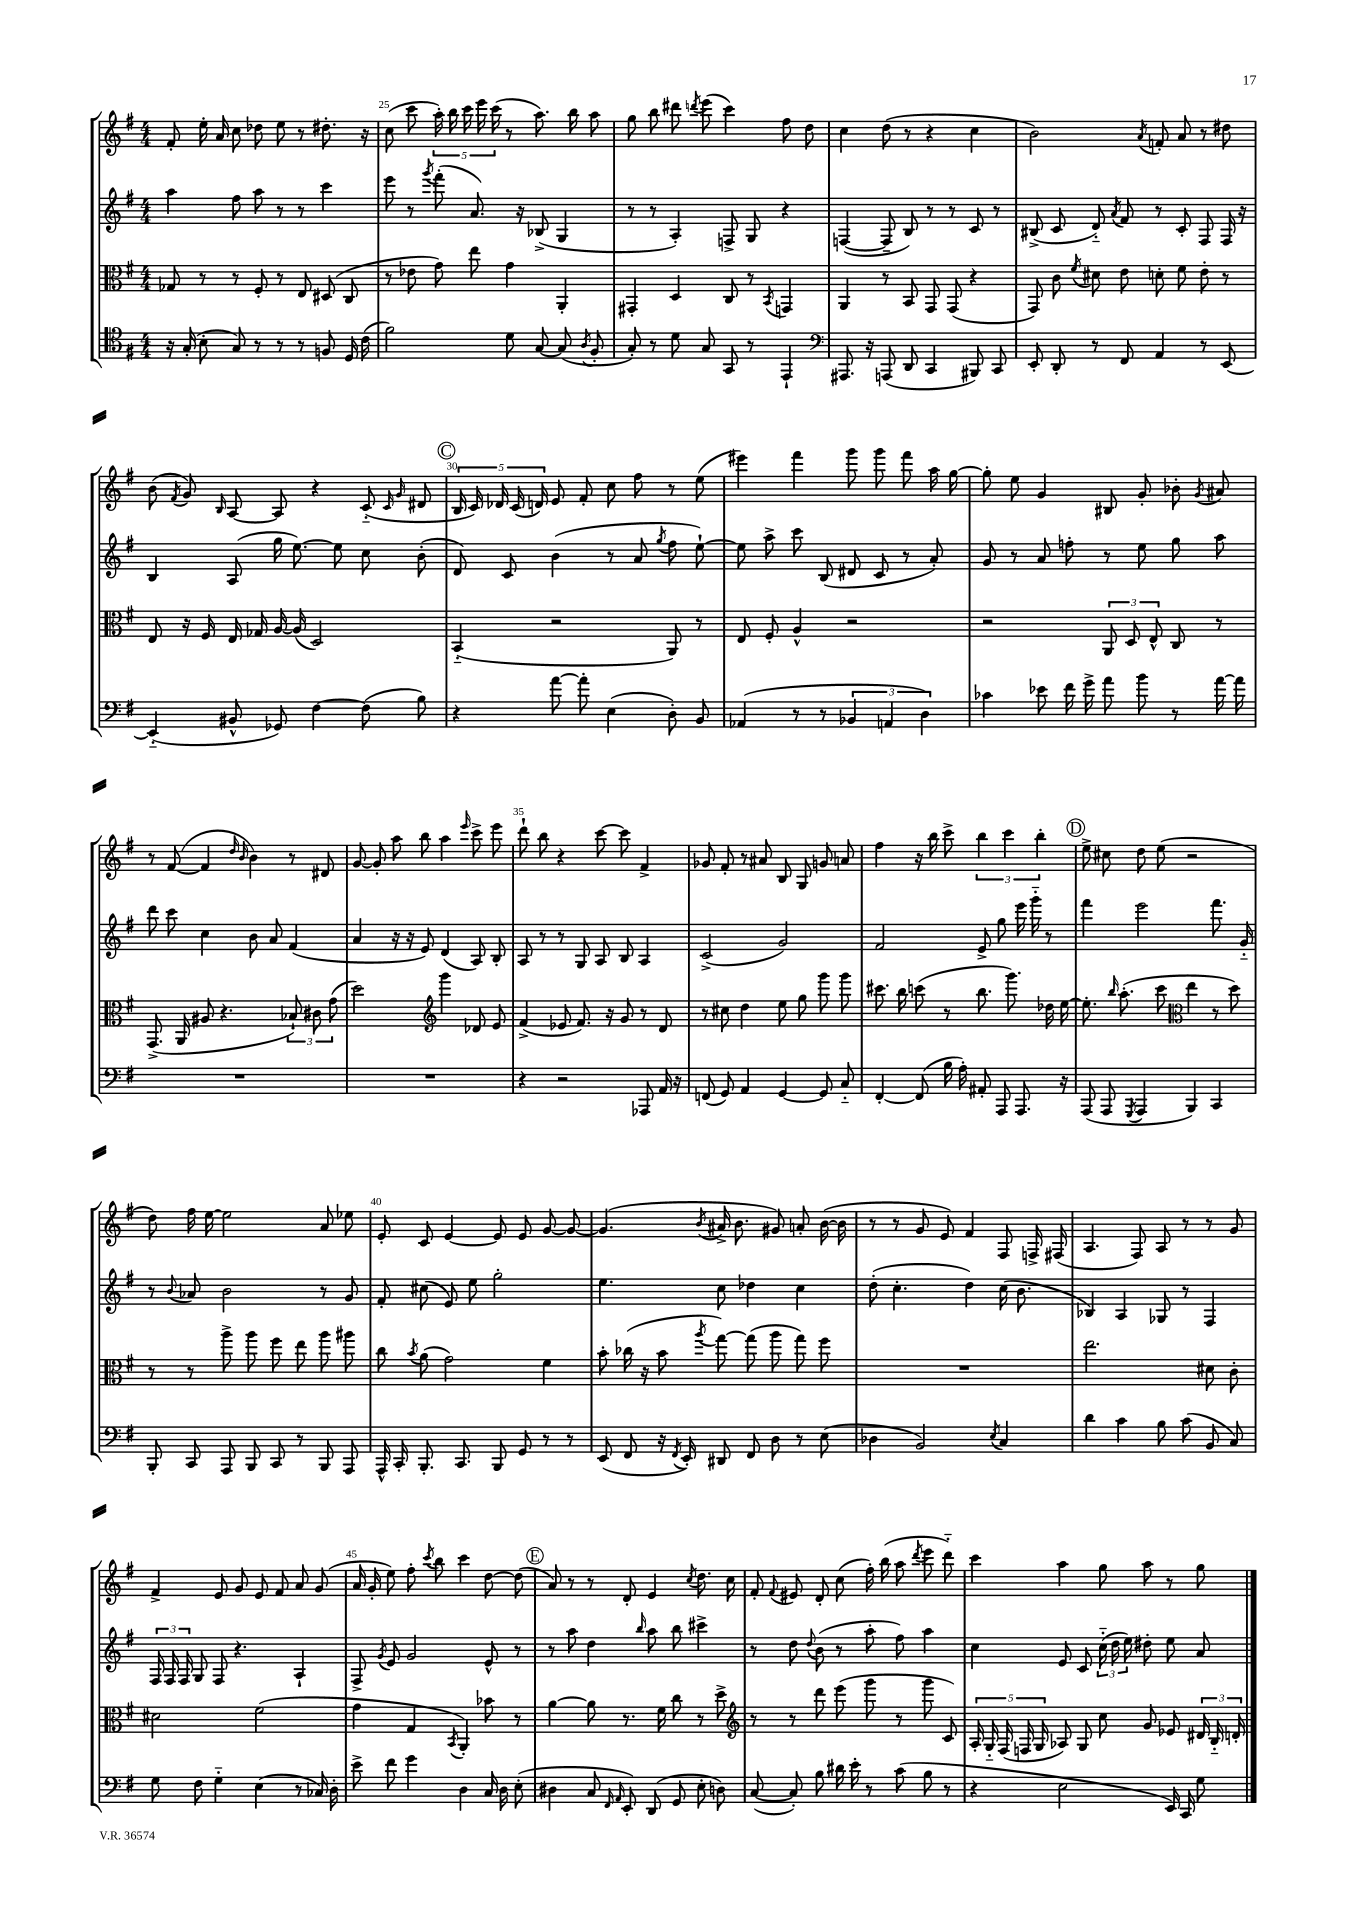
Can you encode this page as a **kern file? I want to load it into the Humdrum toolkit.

**kern	**kern	**kern	**kern
*part4	*part3	*part2	*part1
*staff4	*staff3	*staff2	*staff1
*clefC4	*clefC3	*clefG2	*clefG2
*k[f#]	*k[f#]	*k[f#]	*k[f#]
*M4/4	*M4/4	*M4/4	*M4/4
=24	=24	=24	=24
16r	8G-X/	4aa\	8f#'/
(16G'/	.	.	.
8B'\	8r	.	16ee'\
.	.	.	16a/
8G/)	8r	8ff#\	8cc\
8r	8F#'/	8aa\	8dd-X\
8r	8r	8r	8ee\
8r	8E/	8r	8r
8Fn/	(8D#X/	4ccc\	8.dd#X'\
16D/	8C/	.	.
(16c\	.	.	16r
=25	=25	=25	=25
2f#\)	8r	8eee\	(8cc\
.	8e-X\	8r	8ccc\
.	.	8qggg/	.
.	8g\)	(8fff#'\	20aa'\)
.	.	.	20bb\
.	.	.	20ccc\
.	8ee\	8.a/)	.
.	.	.	20eee\
.	.	.	(20ccc\
8d\	4g\	.	8r
.	.	16r	.
[8G/	.	(8B-X^/	8.aa\)
(8G/]	4AA'/	4G/	.
.	.	.	16bb\
8qA/	.	.	.
8F#'/	.	.	8aa\
=26	=26	=26	=26
8G'/)	4GG#X'/	8r	8gg\
8r	.	8r	8bb\
8d\	4D/	4A'/)	8ddd#X\
.	.	.	8qdddn/
8G/	.	.	(8eee\
8GG/	8C/	8Fn^/	4ccc\)
8r	8r	8G/	.
.	8qBB/	.	.
4EE`/	4GGn/	4r	8ff#\
.	.	.	8dd\
=27	=27	=27	=27
*clefF4	*	*	*
8.AAA#X/	4AA/	([4Fn/	4cc\
16r	.	.	.
(8AAAn/	8r	8F~/]	(8dd\
8DD/	8BB/	8B/)	8r
4CC/	8GG/	8r	4r
.	(8GG/	8r	.
8BBB#X/)	4r	8c/	4cc\
8CC/	.	8r	.
=28	=28	=28	=28
8EE'/	8GG/)	(8B#X^/	2b\)
8DD'/	8c\	8c/	.
.	8qf#/	.	.
8r	8d#X\	8d/)	.
.	.	8qa/	.
8FF#/	8e\	8f#/	.
.	.	.	8qa/
4AA/	8dn'\	8r	8fn'/
.	8f#\	8c'/	8a/
8r	8e'\	8F#/	8r
[8EE/	8r	16F#/	8dd#X\
.	.	16r	.
!!LO:LB:g=z
=29	=29	=29	=29
(4EE/]	8E/	4B/	(8b\
.	.	.	8qf#/
.	16r	.	8g/)
.	16F#/	.	.
.	.	.	16qqB/
8BB#X^^/	16E/	(8A/	[8A/
.	16G-X/	.	.
8GG-X/)	[16A/	16gg\	8A/]
.	(16A/]	[8.ee\)	.
[4F#\	2D/)	.	4r
.	.	8ee\]	.
(8F#\]	.	8cc\	(8c/
.	.	.	16qqc/
.	.	.	16qqg/
8B\)	.	(8b'\	8d#X/
!!LO:REH:place=s1:t=C
=30	=30	=30	=30
4r	(4BB/	8d/)	20B/
.	.	.	20c/)
.	.	.	20d-X/
.	.	8c/	.
.	.	.	(20c/
.	.	.	20dn/)
[8a\	2r	(4b\	8e/
8a'\]	.	.	8f#'/
(4E\	.	8r	8cc\
.	.	8a/	8ff#\
.	.	8qgg/	.
8D'\)	8AA/)	8ff#\	8r
8BB/	8r	[8ee`\)	(8ee\
=31	=31	=31	=31
(4AA-X/	8E/	8ee\]	4eee#X\)
.	8F#'/	8aa^\	.
8r	4A^^/	8ccc\	4fff#\
8r	.	(8B/	.
6BB-X/	2r	8d#X/	8ggg\
.	.	8c/	8ggg\
6AAn/	.	.	.
.	.	8r	8fff#\
6D\)	.	.	.
.	.	8a'/)	16aa\
.	.	.	[16gg\
=32	=32	=32	=32
4c-X\	2r	8g/	8gg'\]
.	.	8r	8ee\
8e-X\	.	8a/	4g/
16f#\	.	8ffn'\	.
16g^\	.	.	.
8a\	12AA/	8r	8B#X/
.	12D/	.	.
8b\	.	8ee\	8g'/
.	12E^^/	.	.
8r	8C/	8gg\	8b-X'\
.	.	.	8qg/
[16a\	8r	8aa\	8a#X/
16a\]	.	.	.
!!LO:LB:g=z
=33	=33	=33	=33
1r	(8.GG^/	8ddd\	8r
.	.	8ccc\	([8f#/
.	16AA/	.	.
.	8A#X/	4cc\	4f#/]
.	4.r	.	.
.	.	.	16qqdd/
.	.	.	16qqb/
.	.	8b\	4b\)
.	.	8a/	.
.	12B-X`/)	(4f#/	8r
.	12c#X\	.	.
.	.	.	8d#X/
.	(12g\	.	.
=34	=34	=34	=34
1r	2dd\)	4a/	[8g/
.	.	.	8g'/]
.	.	16r	8aa\
.	.	16r	.
.	.	8e/)	8bb\
*	*clefG2	*	*
.	4ggg\	(4d/	4aa\
.	.	.	16qqeee/
.	8d-X/	8A/)	8ccc^\
.	8e/	8B'/	8eee\
=35	=35	=35	=35
4r	(4f#^/	8A/	8ddd`\
.	.	8r	8bb\
2r	8e-X/	8r	4r
.	8.f#/)	8G/	.
.	.	8A/	[8ccc\
.	16r	.	.
.	8g/	8B/	8ccc\]
8AAA-X/	8r	4A/	4f#^/
16AA/	8d/	.	.
16r	.	.	.
=36	=36	=36	=36
(8FFn/	8r	(2c^/	8g-X/
8GG/)	8cc#X\	.	8f#'/
4AA/	4dd\	.	8r
.	.	.	8a#X/
[4GG/	8ee\	2g/)	8B/
.	8gg\	.	8G/
8GG/]	8ggg\	.	8gn/
8C/	8ggg\	.	8an/
=37	=37	=37	=37
[4FF#'/	8.ccc#X\	2f#/	4ff#\
.	16bb\	.	.
(8FF#/]	(8cccn\	.	16r
.	.	.	16bb\
16B\	8r	.	8ccc^\
16A'\)	.	.	.
8AA#X'/	8.bb\	8e^/	6bb\
8AAA/	.	8gg\	.
.	.	.	6ccc\
.	8.ggg\)	.	.
8.AAA/	.	16eee\	.
.	.	16ggg\	.
.	.	.	6bb'\
.	16dd-X\	8r	.
16r	[16ee\	.	.
!!LO:REH:place=s1:t=D
=38	=38	=38	=38
(8AAA/	8.ee'\]	4fff#\	8ee^\
8AAA/	.	.	8cc#X\
.	16qqbb/	.	.
.	(8.aa'\	.	.
8qGGG/	.	.	.
4AAA/	.	2eee\	8dd\
.	8ccc\	.	(8ee\
*	*clefC3	*	*
4BBB/)	4ee\	.	2r
4CC/	8r	8.fff#\	.
.	8dd\)	.	.
.	.	16g/	.
!!LO:LB:g=z
=39	=39	=39	=39
8BBB'/	8r	8r	8dd\)
.	.	8qqb/	.
8CC/	8r	8a-X/	16ff#\
.	.	.	[16ee\
8AAA/	8aa^\	2b\	2ee\]
8BBB/	8aa\	.	.
8CC/	8ff#\	.	.
8r	8ee\	.	.
8BBB/	8aa\	8r	8a/
8AAA/	8aa#X\	8g/	8ee-X\
=40	=40	=40	=40
16AAA^^/	8cc\	8f#'/	8e'/
16CC'/	.	.	.
.	8qb/	.	.
8.BBB'/	(8a\	(8cc#X\	8c/
.	2g\)	8e/)	[4e/
8.CC/	.	.	.
.	.	8ee\	.
8BBB/	.	2gg'\	8e/]
8GG/	.	.	8e/
8r	4f#\	.	[8g/
8r	.	.	8g/_
=41	=41	=41	=41
(8EE/	8b'\	4.ee\	(4.g/]
8FF#/	(16cc-X\	.	.
.	16r	.	.
16r	8b\	.	.
8qFF#/	.	.	.
16EE'/)	.	.	.
.	8qaa/	.	8qb/
8DD#X/	[8gg\)	8cc\	16a#X^/
.	.	.	8.b\
8FF#/	(8gg\]	4dd-X\	.
8D\	8aa\	.	8g#X/)
8r	8gg\)	4cc\	8an'/
(8E\	8ff#\	.	([16b\
.	.	.	16b\]
=42	=42	=42	=42
4D-X\	1r	(8dd'\	8r
.	.	4.cc'\	8r
2BB/)	.	.	8g/
.	.	.	8e/)
.	.	4dd\)	4f#/
8qE/	.	.	.
4C/	.	(16cc\	8F#/
.	.	8.b\	.
.	.	.	16Fn^/
.	.	.	(16F#X/
=43	=43	=43	=43
4d\	2.ee\	4B-X/)	4.A/
4c\	.	4A/	.
.	.	.	8F#/)
8B\	.	8G-X/	8A/
(8c\	.	8r	8r
8BB/	8d#X\	4F#/	8r
8C/)	8c'\	.	8g/
!!LO:LB:g=z
=44	=44	=44	=44
8G\	2d#X\	24F#/	4f#^/
.	.	24F#/	.
.	.	24F#/	.
8F#\	.	8G/	.
4G\	.	8F#/	8e/
.	.	4.r	8g/
(4E\	(2f#\	.	8e/
.	.	.	8f#/
8r	.	4A`/	8a/
16C-X/)	.	.	(8g/
16D'\	.	.	.
=45	=45	=45	=45
8e^\	4g\	8F#^/	16a/
.	.	.	16g'/
.	.	8qg/	.
8f#\	.	8e/	8ee\)
4g\	4G/	2g/	8ff#'\
.	.	.	8qccc/
.	.	.	8bb\
.	8qBB/	.	.
4D\	4AA'/)	.	4ccc\
16C/	8b-X\	8e^^/	[8dd\
16D\	.	.	.
(8E'\	8r	8r	(8dd\]
!!LO:REH:place=s1:t=E
=46	=46	=46	=46
4D#X\	[4a\	8r	8a/)
.	.	8aa\	8r
8C/	8a\]	4dd\	8r
16qqFF#/	.	.	.
16qqAA/	.	.	.
8EE'/)	8.r	.	8d'/
.	.	16qqbb/	.
(8DD/	.	8aa\	4e/
.	16f#\	.	.
8GG/	8cc\	8bb\	.
.	.	.	8qcc/
8E'\	8r	4ccc#X^\	8.dd\
8Dn\)	8dd^\	.	.
.	.	.	16cc\
=47	=47	=47	=47
*	*clefG2	*	*
([8C/	8r	8r	8f#'/
.	.	.	8qqf#/
8C'/])	8r	8dd\	8e#X/
.	.	8qqdd/	.
8B\	8ddd\	(8b\	8d'/
16d#X\	(8eee\	8r	(8cc\
16e'\	.	.	.
8r	8ggg\	8aa'\	16ff#'\)
.	.	.	(16bb\
(8c\	8r	8ff#\)	8aa\
.	.	.	8qddd/
8B\	8ggg\	4aa\	8eee\
8r	8c/)	.	8ddd\)
=48	=48	=48	=48
4r	20A'/	4cc\	4ccc\
.	20G/	.	.
.	(20F#/	.	.
.	20Fn/	.	.
.	20G/	.	.
2E\	8A-X/)	8e/	4aa\
.	8G/	8c/	.
.	8cc\	(24cc\	8gg\
.	.	24dd\	.
.	.	24ee\)	.
.	8g/	8dd#X'\	8aa\
16EE/)	8e-X/	8ee\	8r
16CC/	.	.	.
8G\	24d#X/	8a/	8gg\
.	24B/	.	.
.	24dn'/	.	.
==	==	==	==
*-	*-	*-	*-
